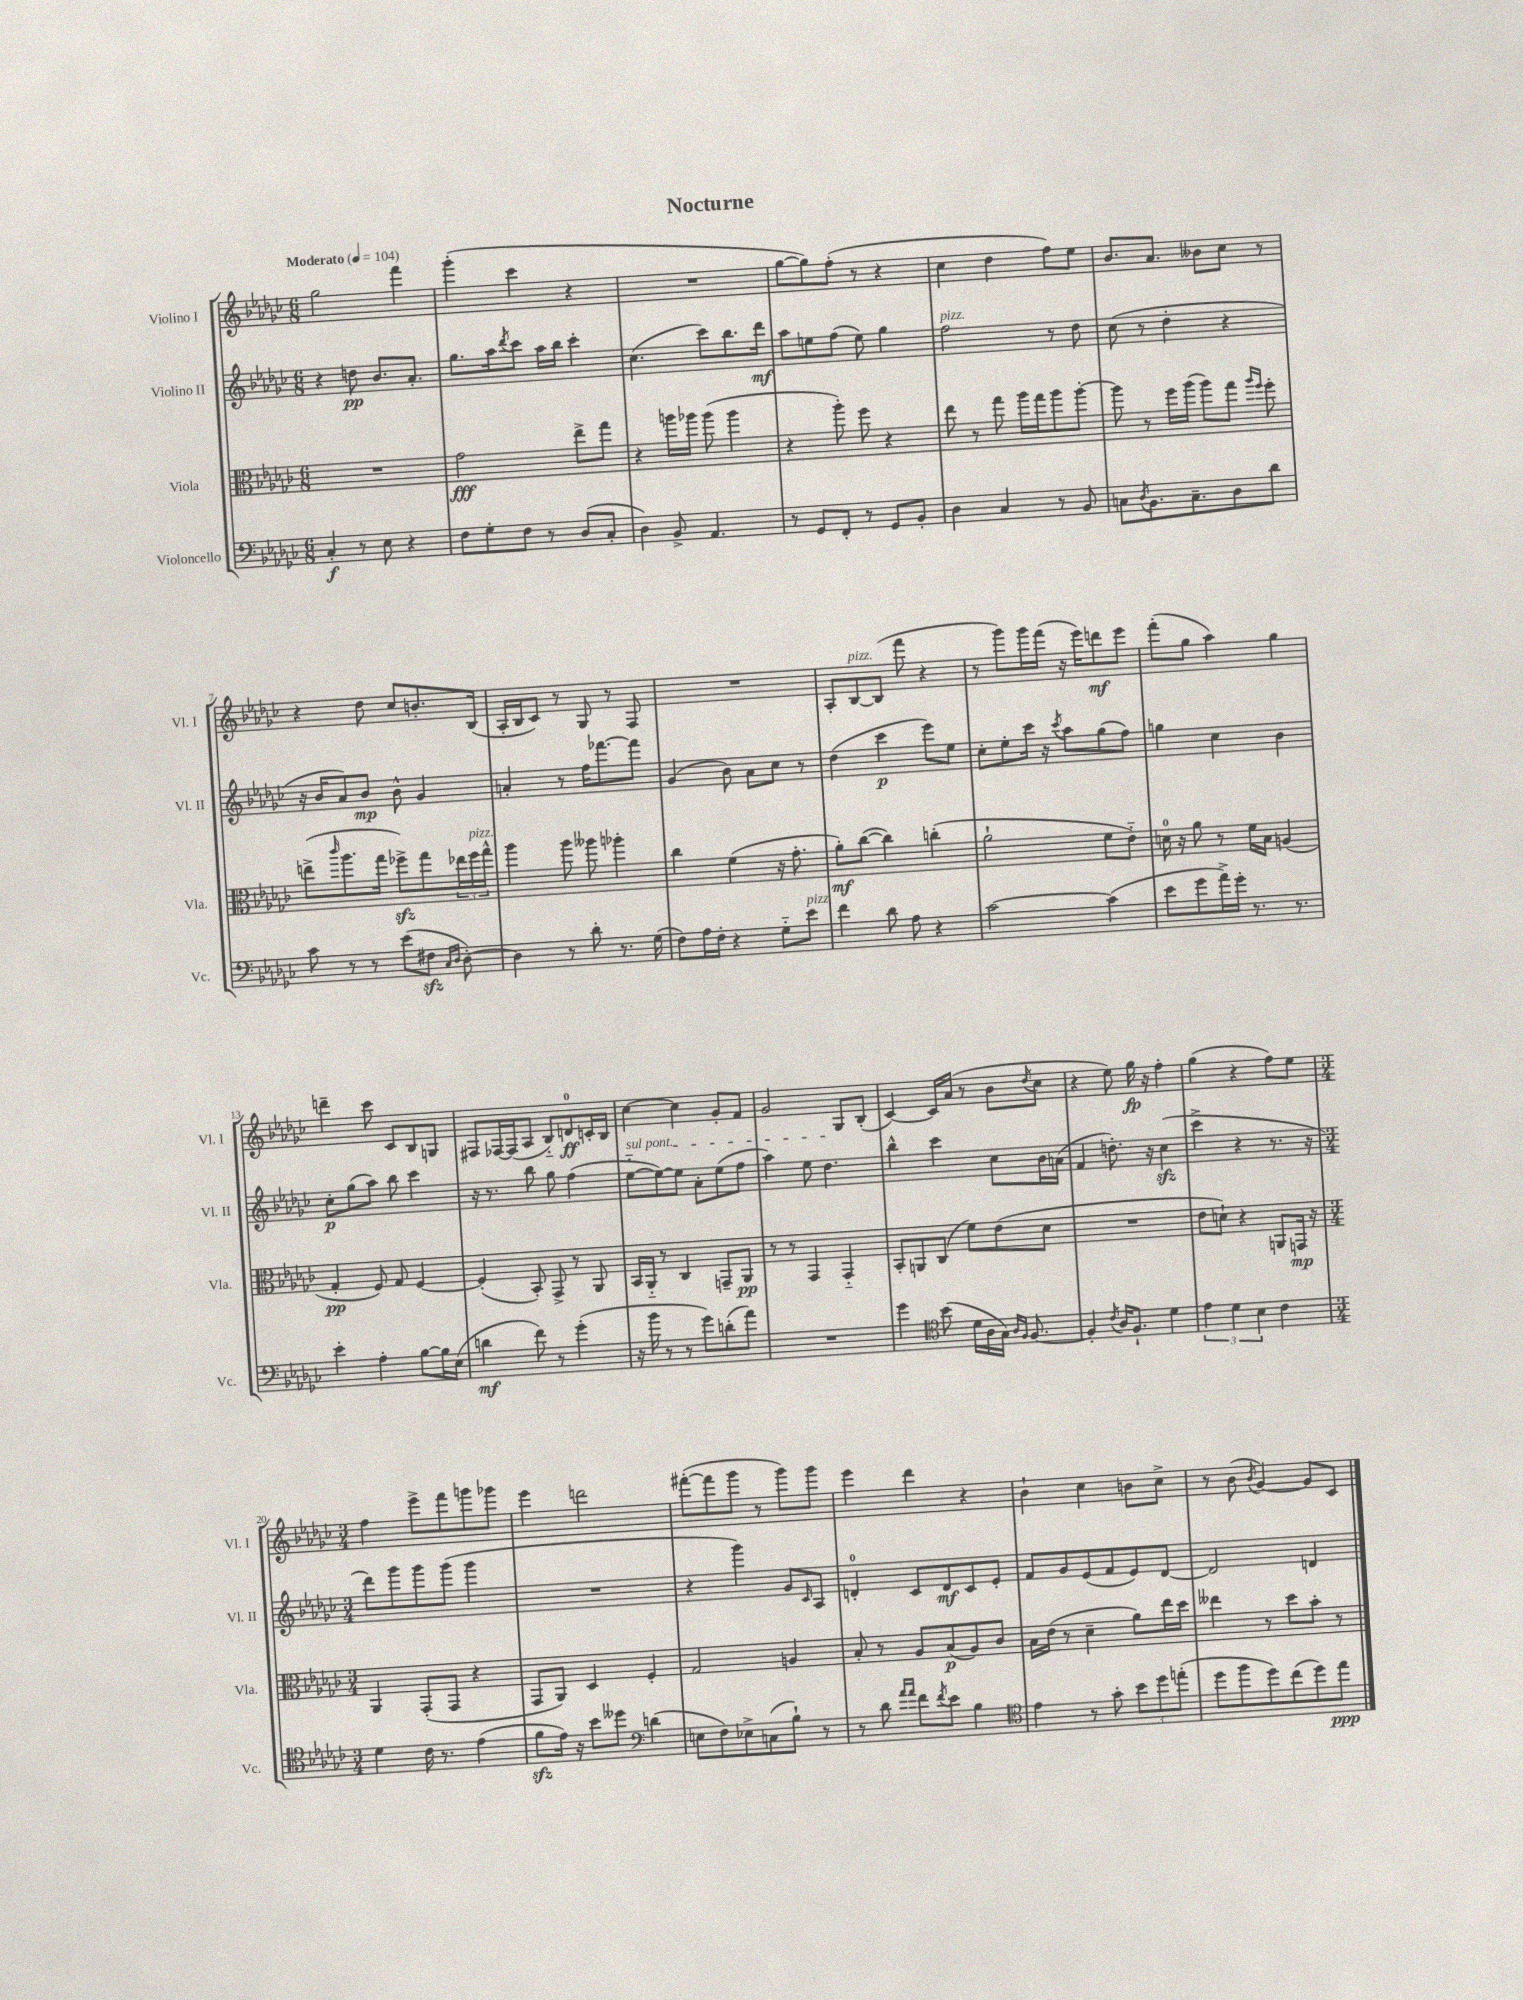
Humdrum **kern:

**kern	**kern	**kern	**kern
*staff4	*staff3	*staff2	*staff1
*clefF4	*clefC3	*clefG2	*clefG2
*k[b-e-a-d-g-c-]	*k[b-e-a-d-g-c-]	*k[b-e-a-d-g-c-]	*k[b-e-a-d-g-c-]
*M6/8	*M6/8	*M6/8	*M6/8
*MM104	*MM104	*MM104	*MM104
4C-'	2.r	4r	2gg-
8r	.	8dd	.
8E-	.	8.b-	.
4r	.	.	4fff
.	.	8.a-'	.
=	=	=	=
8F	2g-	8.gg-	(4ggg-'
8G-'	.	.	.
.	.	16aa-	.
.	.	8qddd-	.
8F	.	8ccc-	4ccc-
8r	.	16aa-	.
.	.	16bb-	.
(8D-	8ee-^	4ccc-'	4r
8C-'	8gg-	.	.
=	=	=	=
4D-)	4r	(4.cc-	2.r
8BB-^	16aa	.	.
.	16aa-	.	.
4.AA-	(8aa-	8ccc-)	.
.	4aa-	8.bb-	.
.	.	16ddd-	.
=	=	=	=
8r	4r	8aa-	[8gg-
8GG-	.	8ee	8gg-])
8FF'	8aa-')	(8ff	(8ff'
8r	8ff	8ee)	8r
8GG-	4r	4gg-	4r
8BB-'	.	.	.
=	=	=	=
4D-	8ee-	2ff	4cc-
.	8r	.	.
4C-	8gg-	.	4dd-
.	16aa-	.	.
.	16gg-	.	.
8r	8aa-	8r	8ff)
8BB-	[8aa-'	8dd-	8ee-
=	=	=	=
8C	8aa-]	(8cc-	8.b-
8qD-	.	.	.
8.BB-	8r	8r	.
.	.	.	8.a-
.	16ff	4dd-'	.
8.C~	(16aa-	.	.
.	8aa-)	.	8b--
8D-	8gg-	4r	8cc-
.	16qqaa-	.	.
.	16qqff	.	.
8d-	8ff'	.	8r
=	=	=	=
8c-	(8ee^	16r	4r
.	.	16b-	.
.	16qqccc-	.	.
8r	8.aa-	8a-)	.
8r	.	8b-	8dd-
.	16gg-	.	.
(8e-	8ff-^)	8b-^^	8cc-
8F#	8gg-	4g-	8.b'
16qqC-	.	.	.
16qqD-	.	.	.
[8D-')	24ee-	.	.
.	24ff-	.	.
.	.	.	(16B-
.	24gg-^^	.	.
=	=	=	=
4D-]	4aa-	4a'	16A-'
.	.	.	16B-
.	.	.	8c-)
8r	8aa-	8r	8r
8d-'	8aa--	16ff	8G-
.	.	[8.fff-	.
8.r	4aa-'	.	8r
.	.	8fff-]	8F
(16G-	.	.	.
=	=	=	=
8F)	4cc-	(4g-	2.r
16A-	.	.	.
16F'	.	.	.
4r	(4f	8b-)	.
.	.	8a-	.
8G-'~	16r	8cc-	.
.	8.g-'	.	.
8e-	.	8r	.
=	=	=	=
4f	8a-')	(4dd-	8A-'
.	([8cc-	.	[8B-
8d-	4cc-])	4ccc-	(8B-]
8A-	.	.	8fff
4r	(4cc'	8eee-)	4r
.	.	8ee-	.
=	=	=	=
[2c-	2a-`	8cc-'	8r
.	.	8ee-'	8ggg-)
.	.	16ccc-	16ggg-
.	.	16r	(16fff
.	.	8qccc-	.
.	.	8aa-	16r
.	.	.	16eee-)
(4c-]	8f	(8gg-	8ddd
.	8e-'~)	8ff)	8eee-
=	=	=	=
8e-	16d	4gg	(8fff'
.	16r	.	.
8g-	8a-	.	8gg-
16a-^)	8r	4cc-	4aa-)
16g-'	.	.	.
8.r	16f	.	.
.	16B-	.	.
.	(4A	4b-	4gg-
8.r	.	.	.
=	=	=	=
4e-'	4G-'	8cc-'	4ddd~
.	.	(8gg-	.
4A-'	8F)	8aa-)	8ccc-
.	8G-	8bb-	8c-
[8B-	[4F	4ccc-	8B-
16B-]	.	.	8G
(16E-	.	.	.
=	=	=	=
4d	(4F']	16r	8F#
.	.	8.r	.
.	.	.	[16F-
.	.	.	(16F-]
8f)	8BB-')	8bb-	8A-
8r	8GG-^	8gg-	8B-'~)
(4g-'	8r	(4ff	8d
.	8AA-	.	16c'
.	.	.	16B-
=	=	=	=
16r	16BB-	[8ee-'~	[4cc-
16b-	16AA-'~	.	.
8r	8r	8ee-_)	.
8r	4C-	8ee-]	4cc-]
8g-)	.	8a-'	.
(8d'	8GG~	(8ee-	8g-'
8a-)	8AA-	8ff	8f
=	=	=	=
2.r	8r	4aa-)	2g-
.	8r	.	.
.	4GG-	8ee-	.
.	.	4.dd-	.
.	4GG-'~	.	8G-
.	.	.	(8B-'
=	=	=	=
4g-	8BB-'	4bb-^^	[4c-)
.	8AA	.	.
*clefC4	*	*	*
(8b-	(8C-	4ccc-	16c-]
.	.	.	(16a-
16d-	8f)	.	8r
16A-	.	.	.
16G-)	(8e-	8cc-	8b-
16qqA-	.	.	.
16qqF	.	.	.
[8.F	.	.	.
.	.	.	8qdd-
.	8d-	16b-	8cc-
.	.	(16a	.
=	=	=	=
4F']	2.r	4f	4r
8qc-	.	.	.
16A-	.	8.dd')	8ee-)
8.F`	.	.	.
.	.	.	16gg-
.	.	16r	16r
4d-	.	(4cc-	4ff'
=	=	=	=
6e-	8e-	4ccc-^	(4gg-
.	8d`)	.	.
6d-	.	.	.
.	4r	4r	4r
6B-	.	.	.
4c-	8AA	8.r	8ff)
.	16GG	.	8ee-
.	16r	16r	.
=	=	=	=
*M3/4	*M3/4	*M3/4	*M3/4
4d-	4AA-	8ddd-)	4ff
.	.	8ggg-	.
16c-	(8GG-'	8ggg-	8eee-^
8.r	.	.	.
.	8GG-	(8ggg-	8fff
(4e-	4r	4ggg-	8ggg
.	.	.	8ggg-
=	=	=	=
8f	8GG-	2.r	4eee-
16e-)	8AA-)	.	.
16r	.	.	.
8b-	4D-	.	2ddd
8dd--	.	.	.
*clefF4	*	*	*
(4d	4F'	.	.
=	=	=	=
8E	2G-	4r	([8fff#'
8F)	.	.	8fff#]
8E-^	.	4ggg-)	8ggg-
(8C	.	.	8r
8B-`)	4A	8g-	8ggg-)
.	.	16qqc-	.
8r	.	8A-	8ggg-
=	=	=	=
8r	8B-'	4d'	4eee-
8d-	8r	.	.
16qqa-	.	.	.
16qqa-	.	.	.
8f	8A-	8c-	4ddd-
8qf	.	.	.
8e-	(8B-	8d	.
4B-	8A-)	8c-	4r
.	8c-	8e-'	.
=	=	=	=
*clefC4	*	*	*
4e-	16B-	8f	4b-`
.	(16e-	.	.
.	8r	8g-	.
8r	4d-~	(8e-	4cc-
8g-'	.	8f	.
12b-	8a-)	8e-)	8b
12dd-	.	.	.
.	16ee-	[8d-	8cc-^
(12ee'	.	.	.
.	16dd-	.	.
=	=	=	=
8dd-	4ee--	2d-]	8r
8ff	.	.	(8b-
.	.	.	8qb-
8dd-)	8r	.	[4g-)
(8cc-	8dd-	.	.
8dd-)	8b-'	4d	8g-]
8ee-	8r	.	8c-
==	==	==	==
*-	*-	*-	*-
